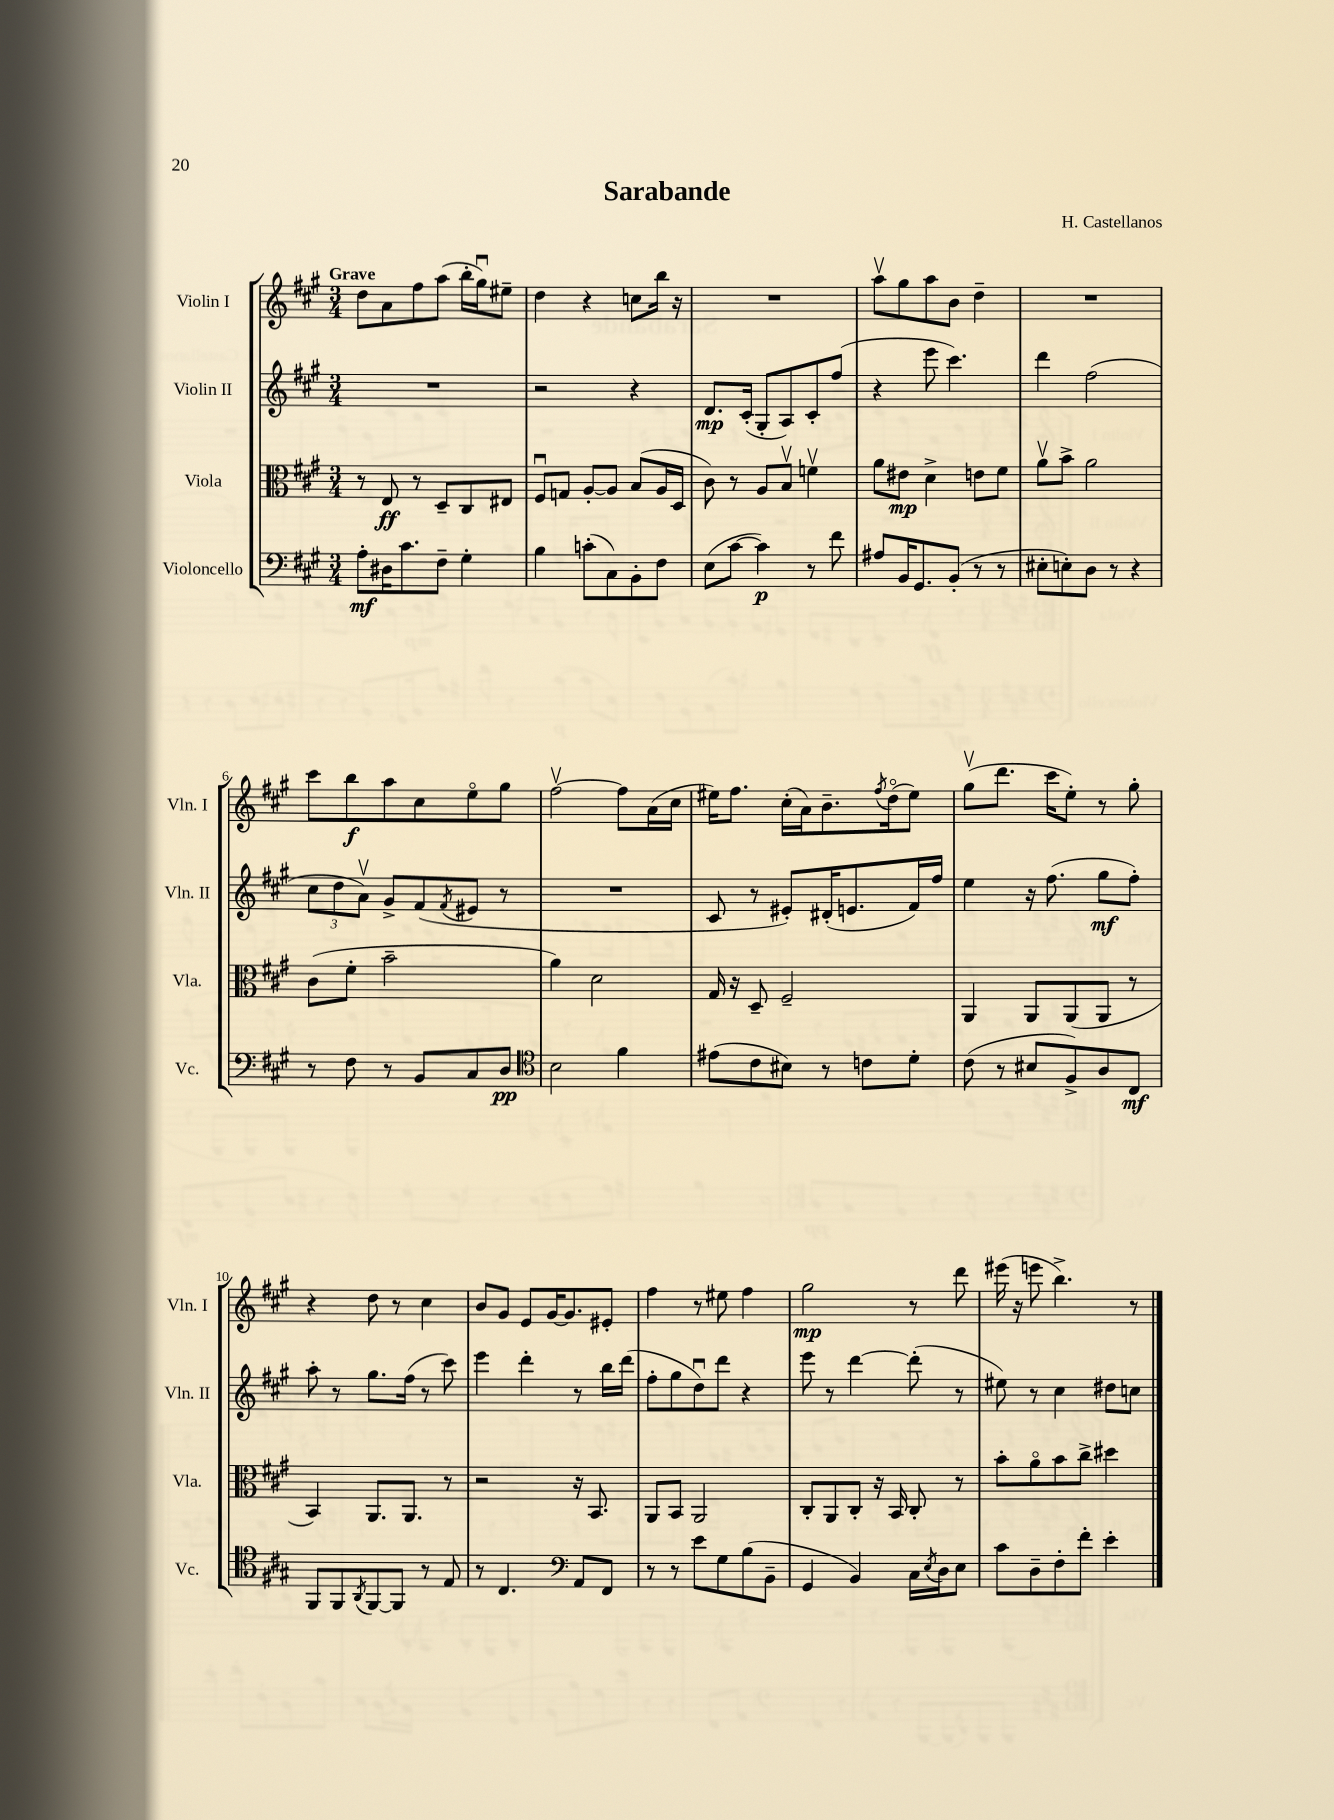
\header { title = "Sarabande" composer = "H. Castellanos" }
<<
\new StaffGroup <<
\new Staff = "s0" \with { instrumentName = "Violin I" shortInstrumentName = "Vln. I" } {
    \clef treble \key a \major \numericTimeSignature \time 3/4 \tempo "Grave"
    d''8 a'8 fis''8 a''8( b''16-. gis''16\downbow) eis''8-- |
    d''4 r4 c''8 b''16 r16 |
    R2. |
    a''8\upbow gis''8 a''8 b'8 d''4-- |
    R2. |
    cis'''8 b''8\f a''8 cis''8 e''8\flageolet gis''8 |
    fis''2~\upbow fis''8 a'16( cis''16 |
    eis''16) fis''8. cis''16-.( a'16) b'8.-- \acciaccatura { fis''8 } d''16\flageolet( eis''8) |
    gis''8\upbow( d'''8. cis'''16 e''8-.) r8 gis''8-. |
    r4 d''8 r8 cis''4 |
    b'8 gis'8 e'8 gis'16~ gis'8. eis'8-. |
    fis''4 r8 eis''8 fis''4 |
    gis''2\mp r8 d'''8 |
    eis'''16( r16 e'''8 b''4.->) r8 \bar "|." |
}
\new Staff = "s1" \with { instrumentName = "Violin II" shortInstrumentName = "Vln. II" } {
    \clef treble \key a \major \numericTimeSignature \time 3/4
    R2. |
    r2 r4 |
    d'8.\mp cis'16-.( gis8-. a8) cis'8-. fis''8( |
    r4 e'''8 cis'''4.) |
    d'''4 fis''2( |
    \tuplet 3/2 { cis''8 d''8 a'8\upbow) } gis'8-> fis'8( \acciaccatura { fis'8 } eis'8 r8 |
    R2. |
    cis'8 r8 eis'8-.) dis'16-.( e'8. fis'16) fis''16 |
    e''4 r16 fis''8.( gis''8\mf fis''8-.) |
    a''8-. r8 gis''8. fis''16( r8 cis'''8) |
    e'''4 d'''4-. r8 b''16 d'''16( |
    fis''8-. gis''8 d''8\downbow) d'''8 r4 |
    e'''8 r8 d'''4~ d'''8-.( r8 |
    eis''8) r8 cis''4 dis''8 c''8 \bar "|." |
}
\new Staff = "s2" \with { instrumentName = "Viola" shortInstrumentName = "Vla." } {
    \clef alto \key a \major \numericTimeSignature \time 3/4
    r8 e8\ff r8 d8-- cis8 eis8 |
    fis8\downbow g8 a8~-. a8 b8( a16 d16 |
    cis'8) r8 a8 b8\upbow f'4\upbow |
    a'8 eis'8\mp d'4-> e'8 fis'8 |
    a'8\upbow b'8-> a'2 |
    cis'8( fis'8-. b'2-- |
    a'4) d'2 |
    gis16 r16 d8-- fis2-- |
    a,4 a,8 a,8( a,8 r8 |
    b,4) a,8. a,8. r8 |
    r2 r16 b,8. |
    a,8 b,8 a,2 |
    cis8-. a,8 cis8-. r16 b,16 cis8-. r8 |
    b'8-. a'8\flageolet b'8 cis''8-> dis''4 \bar "|." |
}
\new Staff = "s3" \with { instrumentName = "Violoncello" shortInstrumentName = "Vc." } {
    \clef bass \key a \major \numericTimeSignature \time 3/4
    a8-.\mf dis16 cis'8. fis8-- gis4-. |
    b4 c'8-.( cis8) b,8-. fis8 |
    e8( cis'8~ cis'4\p) r8 fis'8 |
    ais8 b,16 gis,8. b,8-.( r8 r8 |
    eis8-. e8-.) d8 r8 r4 |
    r8 fis8 r8 b,8 cis8 d8\pp |
    \clef tenor b2 fis'4 |
    eis'8( cis'8 bis8) r8 c'8 d'8-. |
    cis'8( r8 bis8 fis8->) a8 cis8\mf |
    fis,8 fis,8 \acciaccatura { a,8 } fis,8~ fis,8 r8 e8 |
    r8 cis4. \clef bass a,8 fis,8 |
    r8 r8 e'8 gis8 b8( b,8-- |
    gis,4 b,4) cis16 \acciaccatura { e8 } d16 e8 |
    cis'8 d8-- fis8-. fis'8-. e'4-. \bar "|." |
}
>>
>>
